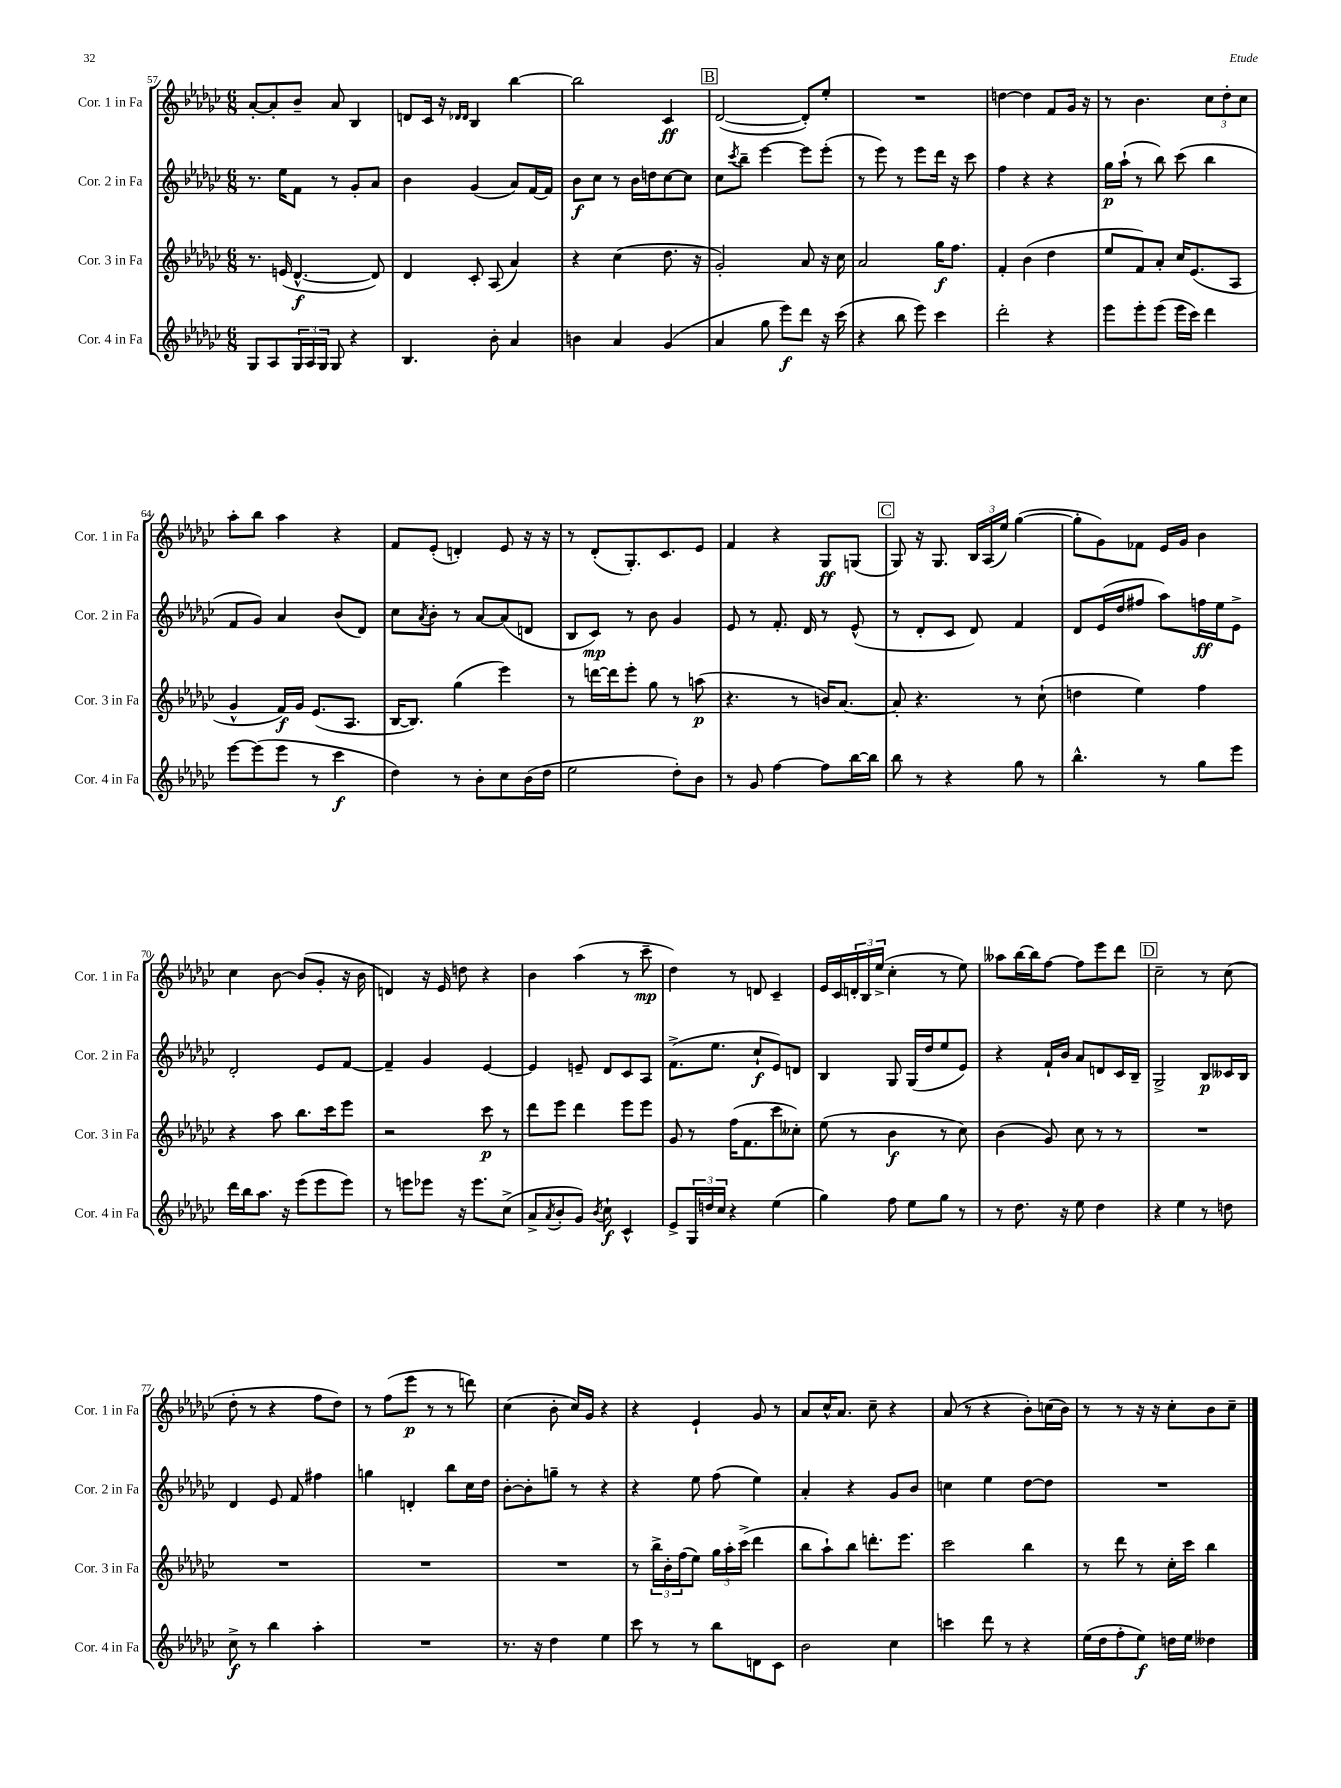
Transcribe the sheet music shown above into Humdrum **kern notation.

**kern	**kern	**kern	**kern
*staff4	*staff3	*staff2	*staff1
*clefG2	*clefG2	*clefG2	*clefG2
*k[b-e-a-d-g-c-]	*k[b-e-a-d-g-c-]	*k[b-e-a-d-g-c-]	*k[b-e-a-d-g-c-]
*M6/8	*M6/8	*M6/8	*M6/8
8G-/L	8.r	8.r	[8a-'/L
8A-/	.	.	8a-'/]
.	(16e/	16ee-\LK	.
24G-/L	[4.d-^^/	8f\J	8b-~/J
24A-/	.	.	.
24G-/JJ	.	.	.
8G-/	.	8r	8a-/
4r	.	8g-'/L	4B-/
.	8d-/])	8a-/J	.
=	=	=	=
4.B-/	4d-/	4b-\	8d/L
.	.	.	16c-/Jk
.	.	.	16r
.	.	.	16qqd-/LL
.	.	.	16qqd-/JJ
.	8c-'/	(4g-/	4B-/
8b-'\	(8A-/	.	.
4a-/	4a-/)	8a-/L)	[4bb-\
.	.	[16f/L	.
.	.	16f/]JJ	.
=	=	=	=
4b\	4r	8b-\L	2bb-\]
.	.	8cc-\J	.
4a-/	(4cc-\	8r	.
.	.	16b-\LL	.
.	.	16dd\J	.
(4g-/	8.dd-\	[8cc-\	4c-/
.	.	8cc-\]J	.
.	16r	.	.
=	=	=	=
4a-/	2g-'/)	8cc-\L	([2d-/
.	.	8qccc-/	.
.	.	8bb-~\J	.
8gg-\	.	[4eee-\	.
8eee-\L)	.	.	.
8ddd-\J	8a-/	8eee-\]L	8d-'/]L)
16r	16r	(8eee-'\J	8ee-'/J
(16ccc-\	16cc-\	.	.
=	=	=	=
4r	2a-/	8r	2.r
.	.	8eee-\)	.
8bb-\	.	8r	.
8eee-\)	.	8eee-\L	.
4ccc-\	16gg-\LK	16ddd-\Jk	.
.	8.ff\J	16r	.
.	.	8ccc-\	.
=	=	=	=
2ddd-'\	4f'/	4ff\	[4dd\
.	(4b-\	4r	4dd\]
4r	4dd-\	4r	8f/L
.	.	.	16g-/Jk
.	.	.	16r
=	=	=	=
8eee-\L	8ee-/L	16gg-\LL	8r
.	.	(16aa-`\JJ	.
8eee-'\	8f/)	8r	4.b-\
(8eee-\J	8a-'/J	8bb-\)	.
16eee-\LL	16cc-/LK	(8ccc-\	.
16ccc-\JJ)	(8.e-/	.	.
4ddd-\	.	4bb-\	12cc-\L
.	.	.	12dd-'\
.	8A-/J	.	.
.	.	.	12cc-\J
=	=	=	=
[8eee-\L	4g-^^/	8f/L	8aa-'\L
(8eee-\]	.	8g-/J)	8bb-\J
8eee-\J	16f/LL)	4a-/	4aa-\
.	16g-/JJ	.	.
8r	(8.e-/L	.	.
4ccc-\	.	(8b-/L	4r
.	8.A-/J	.	.
.	.	8d-/J)	.
=	=	=	=
4dd-\)	[16B-/LK	8cc-\L	8f/L
.	8.B-/]J)	.	.
.	.	8qa-/	.
.	.	8b-'\J	(8e-'/J
8r	(4gg-\	8r	4d'/)
8b-'\L	.	[8a-/L	.
8cc-\	4eee-\)	(8a-/]	8e-/
(16b-\L	.	8d/J	16r
16dd-\JJ	.	.	16r
=	=	=	=
2ee-\	8r	8B-/L	8r
.	[16ddd\LL	8c-/J)	(8d-'/L
.	16ddd\]J	.	.
.	8eee-'\J	8r	8.G-'/)
.	8gg-\	8b-\	.
.	.	.	8.c-/
8dd-'\L)	8r	4g-/	.
8b-\J	(8aa\	.	8e-/J
=	=	=	=
8r	4.r	8e-/	4f/
8g-/	.	8r	.
[4ff\	.	8.f'/	4r
.	8r	.	.
.	.	16d-/	.
8ff\]L	16b/LK)	8r	8G-/L
.	[8.a-/J	.	.
[16bb-\L	.	(8e-^^/	(8G/J
16bb-\]JJ	.	.	.
=	=	=	=
8bb-\	8a-'/]	8r	8G-/)
8r	4.r	8d-'/L	16r
.	.	.	8.G-/
4r	.	8c-/J	.
.	.	8d-/)	24B-/LL
.	.	.	(24A-/
.	.	.	24ee-/JJ)
8gg-\	8r	4f/	([4gg-\
8r	(8cc-`\	.	.
=	=	=	=
4.bb-^^\	4dd\	8d-/L	8gg-'\]L
.	.	(16e-/L	8g-\)
.	.	16dd-/J	.
.	4ee-\)	8ff#/J	8f-\J
8r	.	8aa-\L)	16e-/LL
.	.	.	16g-/JJ
8gg-\L	4ff\	16ff\L	4b-\
.	.	16ee-\J	.
8eee-\J	.	8e-^\J	.
=	=	=	=
16ddd-\LL	4r	2d-'/	4cc-\
16bb-\J	.	.	.
8.aa-\J	.	.	.
.	8aa-\	.	[8b-\
16r	.	.	.
(8eee-\L	8.bb-\L	.	(8b-/]L
8eee-\	.	8e-/L	8g-'/J
.	16ccc-\k	.	.
8eee-\J)	8eee-\J	[8f/J	16r
.	.	.	16b-\
=	=	=	=
8r	2r	4f~/]	4d/)
8eee\L	.	.	.
8eee-\J	.	4g-/	16r
.	.	.	16e-/
16r	.	.	8dd\
8.eee-\L	.	.	.
.	8ccc-\	[4e-/	4r
(8cc-^\J	8r	.	.
=	=	=	=
8a-^/L	8ddd-\L	4e-/]	4b-\
8qa-/	.	.	.
8b-'/	8eee-\J	.	.
8g-/J)	4ddd-\	8e~/	(4aa-\
8qb-/	.	.	.
8cc-`\	.	8d-/L	.
4c-^^/	8eee-\L	8c-/	8r
.	8eee-\J	8A-/J	8ccc-~\
=	=	=	=
8e-^/L	8g-/	(8.f^\L	4dd-\)
24G-/L	8r	.	.
24dd/	.	.	.
.	.	8.ee-\J	.
24cc-/JJ	.	.	.
4r	(16ff\LK	.	8r
.	8.f\	.	.
.	.	8cc-`/L	8d/
(4ee-\	8ccc-\	8e-/)	4c-~/
.	8cc--'\J)	8d/J	.
=	=	=	=
4gg-\)	(8ee-\	4B-/	16e-/LL
.	.	.	16c-/
.	8r	.	24d'/
.	.	.	24B-/
.	.	.	(24ee-^/JJ
8ff\	4b-\	8G-/	4cc-'\
8ee-\L	.	(16G-/LL	.
.	.	16dd-/J	.
8gg-\J	8r	8ee-/	8r
8r	8cc-\)	8e-/J)	8ee-\)
=	=	=	=
8r	(4b-\	4r	8aa--\L
8.dd-\	.	.	[16bb-\L
.	.	.	16bb-\]J
.	8g-/)	16f`/LL	[8ff\J
16r	.	16b-/JJ	.
8ee-\	8cc-\	8a-/L	8ff\]L
4dd-\	8r	8d/	8eee-\
.	8r	16c-/L	8ddd-\J
.	.	16B-~/JJ	.
=	=	=	=
4r	2.r	2G-^/	2cc-~\
4ee-\	.	.	.
8r	.	8B-/L	8r
8dd\	.	16c--/L	(8cc-\
.	.	16B-/JJ	.
=	=	=	=
8cc-^\	2.r	4d-/	8dd-'\
8r	.	.	8r
4bb-\	.	8e-/	4r
.	.	8f/	.
4aa-'\	.	4ff#\	8ff\L
.	.	.	8dd-\J)
=	=	=	=
2.r	2.r	4gg\	8r
.	.	.	(8ff\L
.	.	4d'/	8eee-\J
.	.	.	8r
.	.	8bb-\L	8r
.	.	16cc-\L	8ddd\)
.	.	16dd-\JJ	.
=	=	=	=
8.r	2.r	[8b-'\L	(4cc-\
.	.	8b-'\]	.
16r	.	.	.
4dd-\	.	8gg~\J	8b-'\
.	.	8r	16cc-/LL)
.	.	.	16g-/JJ
4ee-\	.	4r	4r
=	=	=	=
8ccc-\	8r	4r	4r
8r	24bb-^\LL	.	.
.	24b-'\	.	.
.	(24ff\J	.	.
8r	8ee-\J)	8ee-\	4e-`/
8bb-\L	24gg-\LL	(8ff\	.
.	24aa-'\	.	.
.	(24ccc-^\JJ	.	.
8d\	4ddd-\	4ee-\)	8g-/
8c-\J	.	.	8r
=	=	=	=
2b-\	8bb-\L	4a-'/	8a-/L
.	8aa-`\)	.	16cc-^^/K
.	.	.	8.a-/J
.	8bb-\J	4r	.
.	8.ddd'\L	.	8cc-~\
4cc-\	.	8g-/L	4r
.	8.eee-\J	.	.
.	.	8b-/J	.
=	=	=	=
4ccc\	2ccc-\	4cc\	(8a-/
.	.	.	8r
8ddd-\	.	4ee-\	4r
8r	.	.	.
4r	4bb-\	[8dd-\L	8b-'\L)
.	.	8dd-\]J	(16cc\L
.	.	.	16b-\JJ)
=	=	=	=
(16ee-\LL	8r	2.r	8r
16dd-\J	.	.	.
8ff'\	8ddd-\	.	8r
8ee-\J)	8r	.	16r
.	.	.	16r
16dd\LL	16cc-'\LL	.	8cc-'\L
16ee-\JJ	16ccc-\JJ	.	.
4dd--\	4bb-\	.	8b-\
.	.	.	8cc-~\J
==	==	==	==
*-	*-	*-	*-
